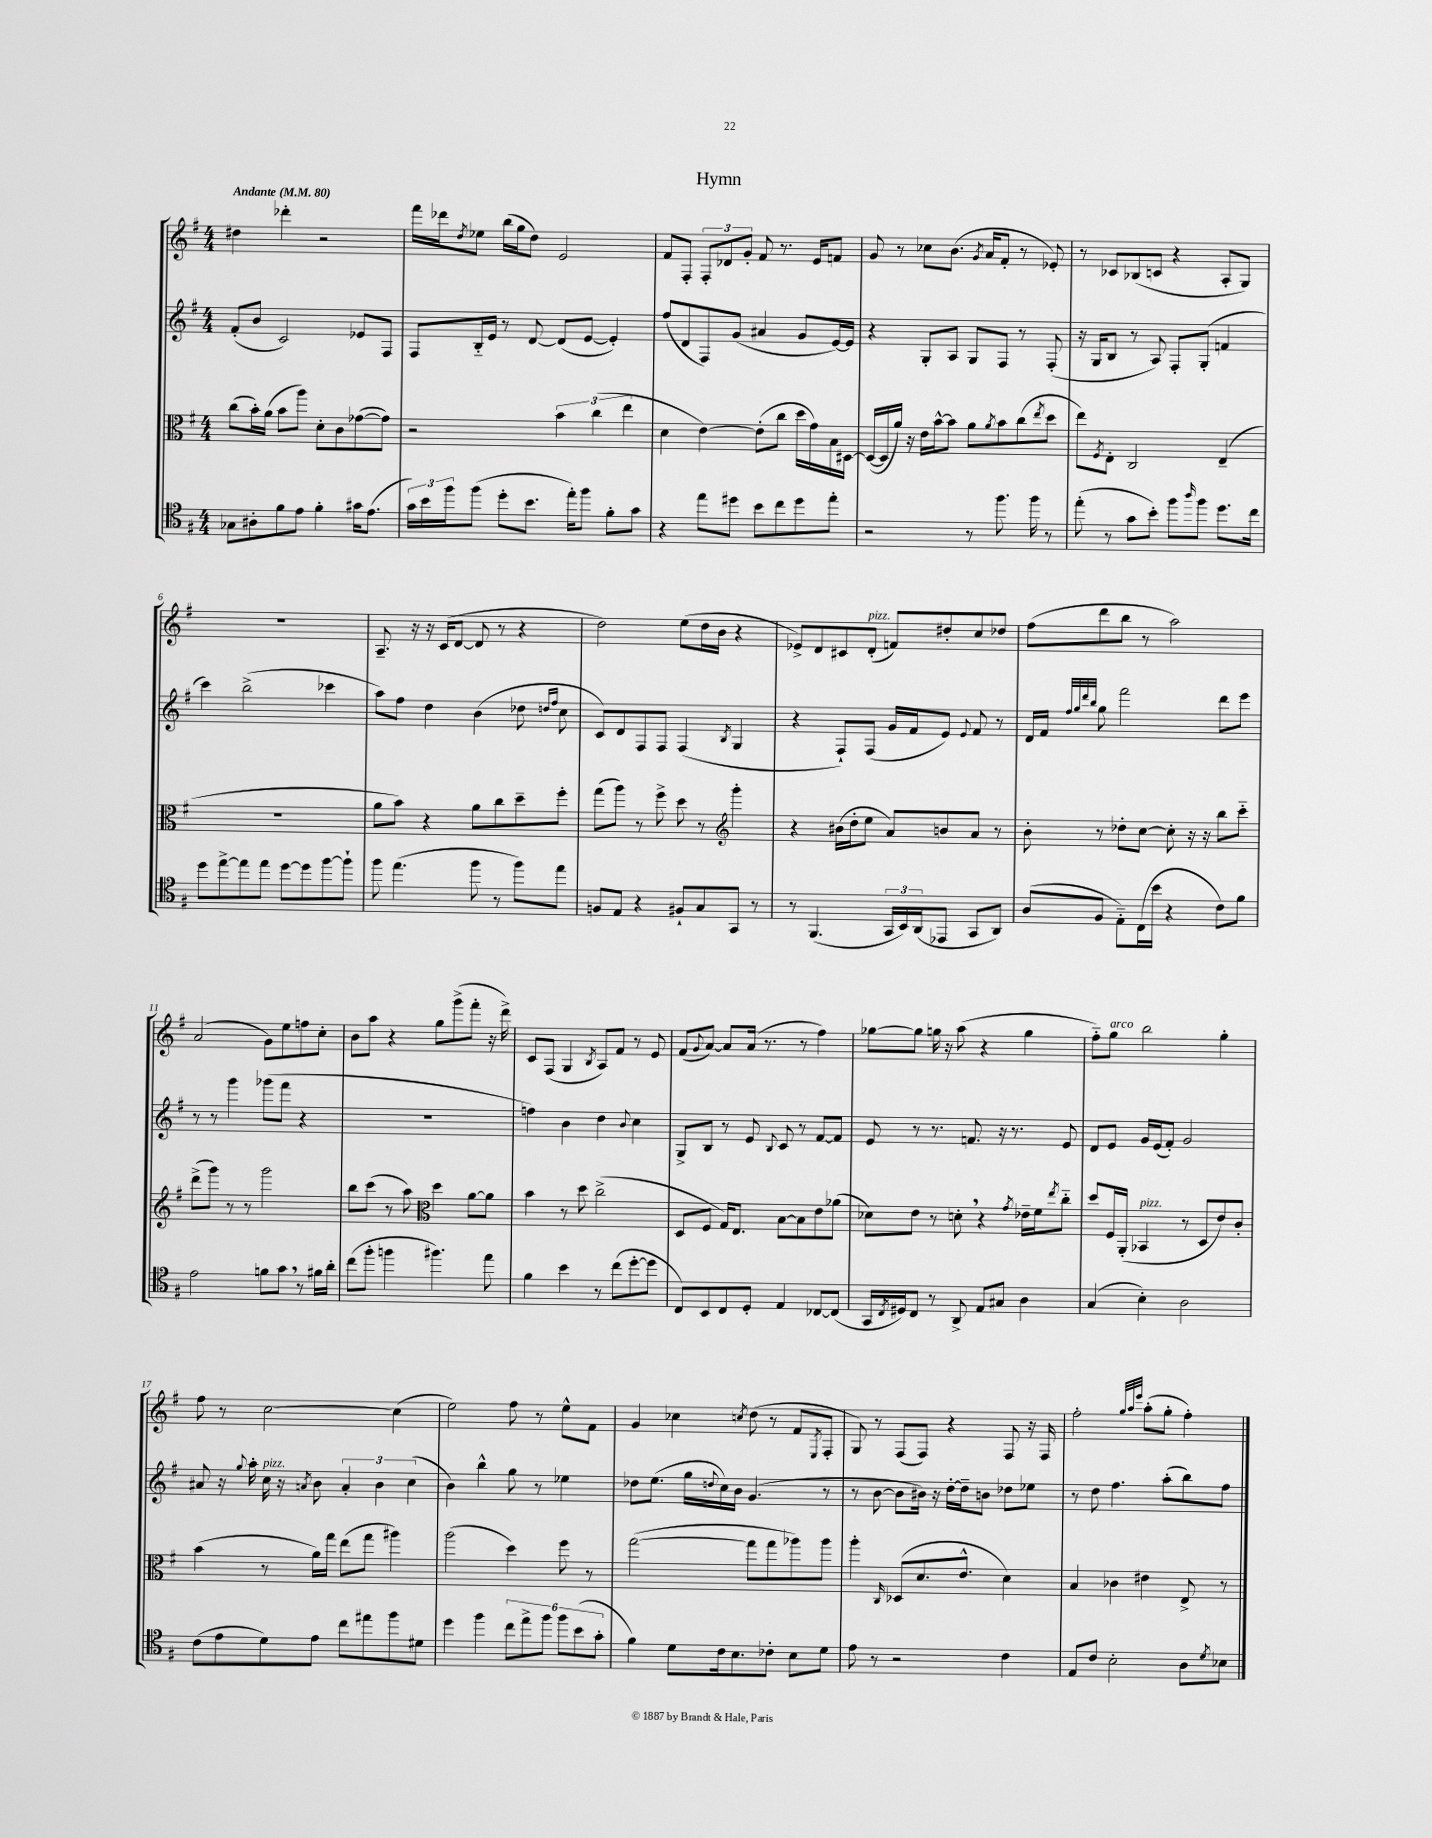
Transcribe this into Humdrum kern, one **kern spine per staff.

**kern	**kern	**kern	**kern
*staff4	*staff3	*staff2	*staff1
*clefC4	*clefC3	*clefG2	*clefG2
*k[f#]	*k[f#]	*k[f#]	*k[f#]
*M4/4	*M4/4	*M4/4	*M4/4
*MM80	*MM80	*MM80	*MM80
8G-	(8cc	(8f#'	4dd#
8A#'	16b')	8b	.
.	(16a	.	.
8f#	8b	2c)	4ddd-'
8e	8aa)	.	.
4f#'	8d'	.	2r
.	8c	.	.
16g#	([8g-	8e-	.
(8.e	.	.	.
.	8g-])	8F#	.
=	=	=	=
24g)	2r	8F#	16fff#
24b	.	.	.
.	.	.	16ddd-
24ff#	.	.	.
.	.	.	8qdd
(8ff#	.	16B'~	8ee-
.	.	16e	.
8dd'	.	8r	(16bb
.	.	.	16gg
8.b	.	[8d	8dd)
.	6b	(8d]	2e
16ee')	.	.	.
8ff#	.	[8e	.
.	(6cc	.	.
8f#'	.	4e'])	.
.	6ee	.	.
8g	.	.	.
=	=	=	=
4r	4d	(8ff#	8f#
.	.	8d	8F#'
8ee	[4e)	8F#)	12F#'
.	.	.	12d-
8dd#	.	(8g	.
.	.	.	12g'
8b	(8e']	4a#	8f#
8cc	8cc	.	8.r
8dd#	16dd	8g	.
.	16g)	.	16e
8ee'	16B	[16e)	8f
.	[16D#	16e]	.
=	=	=	=
2r	(16D#_	4r	8g
.	16D#]	.	.
.	16a)	.	8r
.	16r	.	.
.	16e	8G'	8cc-
.	[16b^^	.	.
.	8b]	8A	(8.b
8r	8a	8G	.
.	.	.	8qg
.	.	.	16a
.	8qa	.	.
8.ff#	8b	8F#	8f#'
.	(8cc	8r	8r
16ff#	.	.	.
.	8qee	.	.
8r	8dd	(8F#'	8e-')
=	=	=	=
(8ee'	8ee)	16r	8r
.	.	16G	.
.	8qF#	.	.
8r	8E'	8B	8c-
8g	2C	8r	(8B-
8b')	.	8A)	8c
8ff#	.	8F#'	4r
16qqaa	.	.	.
8ff#	.	(8G'	.
8.dd	(4E~	4f	8A'
.	.	.	8G)
16cc	.	.	.
=	=	=	=
8dd	1r	4ccc)	1r
[8ee^	.	.	.
8ee]	.	(2bb^	.
8ee	.	.	.
[8dd	.	.	.
8dd]	.	.	.
[8ff#	.	4ccc-	.
8ff#`]	.	.	.
=	=	=	=
8ff#	8a	8aa)	8.A~
(4.ee	8b)	8ff#	.
.	.	.	16r
.	4r	4dd	16r
.	.	.	(16c
.	.	.	[8d
8ff#	8a	(4b	8d]
8r	8cc	.	8r
8ff#)	8dd~	8dd-	4r
.	.	16qqdd	.
.	.	16qqff#	.
8ee	8ff#'	8cc	.
=	=	=	=
8F	(8gg	8c)	2dd)
8E	8aa)	8d	.
4r	8r	8F#	.
.	8ff#^	8F#	.
8F#`	8dd	(4F#	(8ee
8G	8r	.	16dd
.	.	.	16b
*	*clefG2	*	*
.	.	8qB	.
8GG	4ggg'	4G	4r
8r	.	.	.
=	=	=	=
8r	4r	4r	8e-^)
(4.FF#	.	.	8d
.	(16b#	8F#`)	8c#
.	16dd'	.	.
.	8ee	(8F#	(8d'
24GG	8a)	16g	8f)
24BB)	.	.	.
.	.	16f#	.
(24AA	.	.	.
8EE-	8b	8e)	8dd#'
.	.	8qqe	.
8GG	8a	8f#	8cc
8AA)	8r	8r	8dd-
=	=	=	=
(8A	8b'	16d	(8ff#
.	.	16f#	.
.	.	32qqff#	.
.	.	32qqgg	.
.	.	32qqddd	.
.	.	32qqbb	.
8F#	8r	8gg	8ddd
8E'~)	8dd-'	2fff#	8bb
(16C	[8cc	.	8r
16b	.	.	.
4r	8cc']	.	2aa)
.	16r	.	.
.	16r	.	.
8c)	8bb	8ddd	.
8f#	8ccc'~	8eee	.
=	=	=	=
2e	(8ddd^	8r	(2a
.	8ggg)	8r	.
.	8r	4ggg	.
.	8r	.	.
8f	2ggg	(8ggg-	8g)
8g	.	8fff#	8ee
8r	.	4r	8ff
16f#	.	.	8cc'
16a'	.	.	.
=	=	=	=
(8cc	8bb	1r	8b
8ff#'	(8ccc	.	8aa
4ff	8r	.	4r
.	8aa)	.	.
*	*clefC3	*	*
4.ff#)	4dd	.	8gg
.	.	.	(8ggg^
.	[8a	.	8fff#'
8ee	8a]	.	16r
.	.	.	16ddd^)
=	=	=	=
4f#	4b	4ff)	8c
.	.	.	(8F#
4b	8r	4b	4G
.	8dd	.	.
.	.	.	8qB
8r	(2cc^	4dd	8A)
(8cc	.	.	8f#
.	.	8qqb	.
[8dd'	.	4cc	8r
8dd]	.	.	8e
=	=	=	=
8C)	8D	8G^	(8f#
.	.	.	8qqg
8BB	8F#	8B	[8a)
8C	16G)	8r	8a]
.	8.E	.	.
8D'	.	8e	(16a
.	.	.	8.r
.	.	8qqB	.
4E	[8B	8c	.
.	8B]	8r	8r
[8C-	8e	[8f#	4ff#)
(8C-]	(8a-	8f#]	.
=	=	=	=
16GG	8d-)	8e	[8gg-
8qC	.	.	.
16D#)	.	.	.
8C	8e	8r	8gg-]
8r	8r	8.r	16gg
.	.	.	16r
8AA^	8d'	.	(8aa
.	.	8.f	.
8E	4r	.	4r
8G#	.	16r	.
.	.	8.r	.
.	8qg	.	.
4A	16e-~	.	4gg
.	16f#	.	.
.	8qee	.	.
.	8cc'~	8e	.
=	=	=	=
(4G	8dd	8d	8ff#'~)
.	16F#	8e	8gg
.	(16AA'	.	.
4B')	4BB-	16g	2bb
.	.	(16e	.
.	.	8f#')	.
2A	8r	2g	.
.	8D	.	.
.	8e)	.	4gg'
.	8c'	.	.
=	=	=	=
(8c	(4b	8a#	8ff#
8e	.	16r	8r
.	.	8qqgg	.
.	.	16aa'	.
8d)	8r	16cc	[2cc
.	.	16r	.
.	.	8qa	.
8e	16a)	8b	.
.	16gg	.	.
8cc	(8ee	6a'	.
8ee#	8gg	.	.
.	.	6b	.
8ff#	4aa#)	.	(4cc]
.	.	(6cc	.
8d#	.	.	.
=	=	=	=
4dd	(2aa	4b)	2ee)
4ff#	.	4bb^^	.
12cc	4dd)	8gg	8ff#
12ee^	.	.	.
.	.	8r	8r
12ff#	.	.	.
12ff#	8ff#	4ee-	8ee^^
(12b	.	.	.
.	8r	.	8f#
12g'	.	.	.
=	=	=	=
4f#)	([2gg	8dd-	4g
.	.	(8.ee	.
8d	.	.	4cc-
.	.	16gg	.
.	.	8qqdd	.
16c	.	16cc)	.
8.B	.	16b	.
.	.	.	8qcc
.	8gg]	(4.g	(8dd
8c-'	8gg	.	8r
8B	8aa-)	.	8f#
.	.	.	8qE
8d	8aa-	8r	8F#'
=	=	=	=
8e	4aa'	8r	8G)
8r	.	[8b	8r
.	16qqC	.	.
2r	(8D-	8b]	(8F#
.	8.d	16b#)	8F#)
.	.	16r	.
.	.	[16dd'	4r
.	8.e^^	16dd~]	.
.	.	8b	.
4c	4d)	8dd-	8F#
.	.	8ee-	16r
.	.	.	16F#
=	=	=	=
8E	4B	8r	2ff#'
8c	.	8dd	.
2B'	4c-	4.ff#	.
.	.	.	32qqgg
.	.	.	32qqaa
.	.	.	32qqeee
.	4e#	.	(8aa'
.	.	(8aa'	8gg'
8A	8E^	8bb)	4ff#')
8qd	.	.	.
8B-	8r	8ff#	.
==	==	==	==
*-	*-	*-	*-
